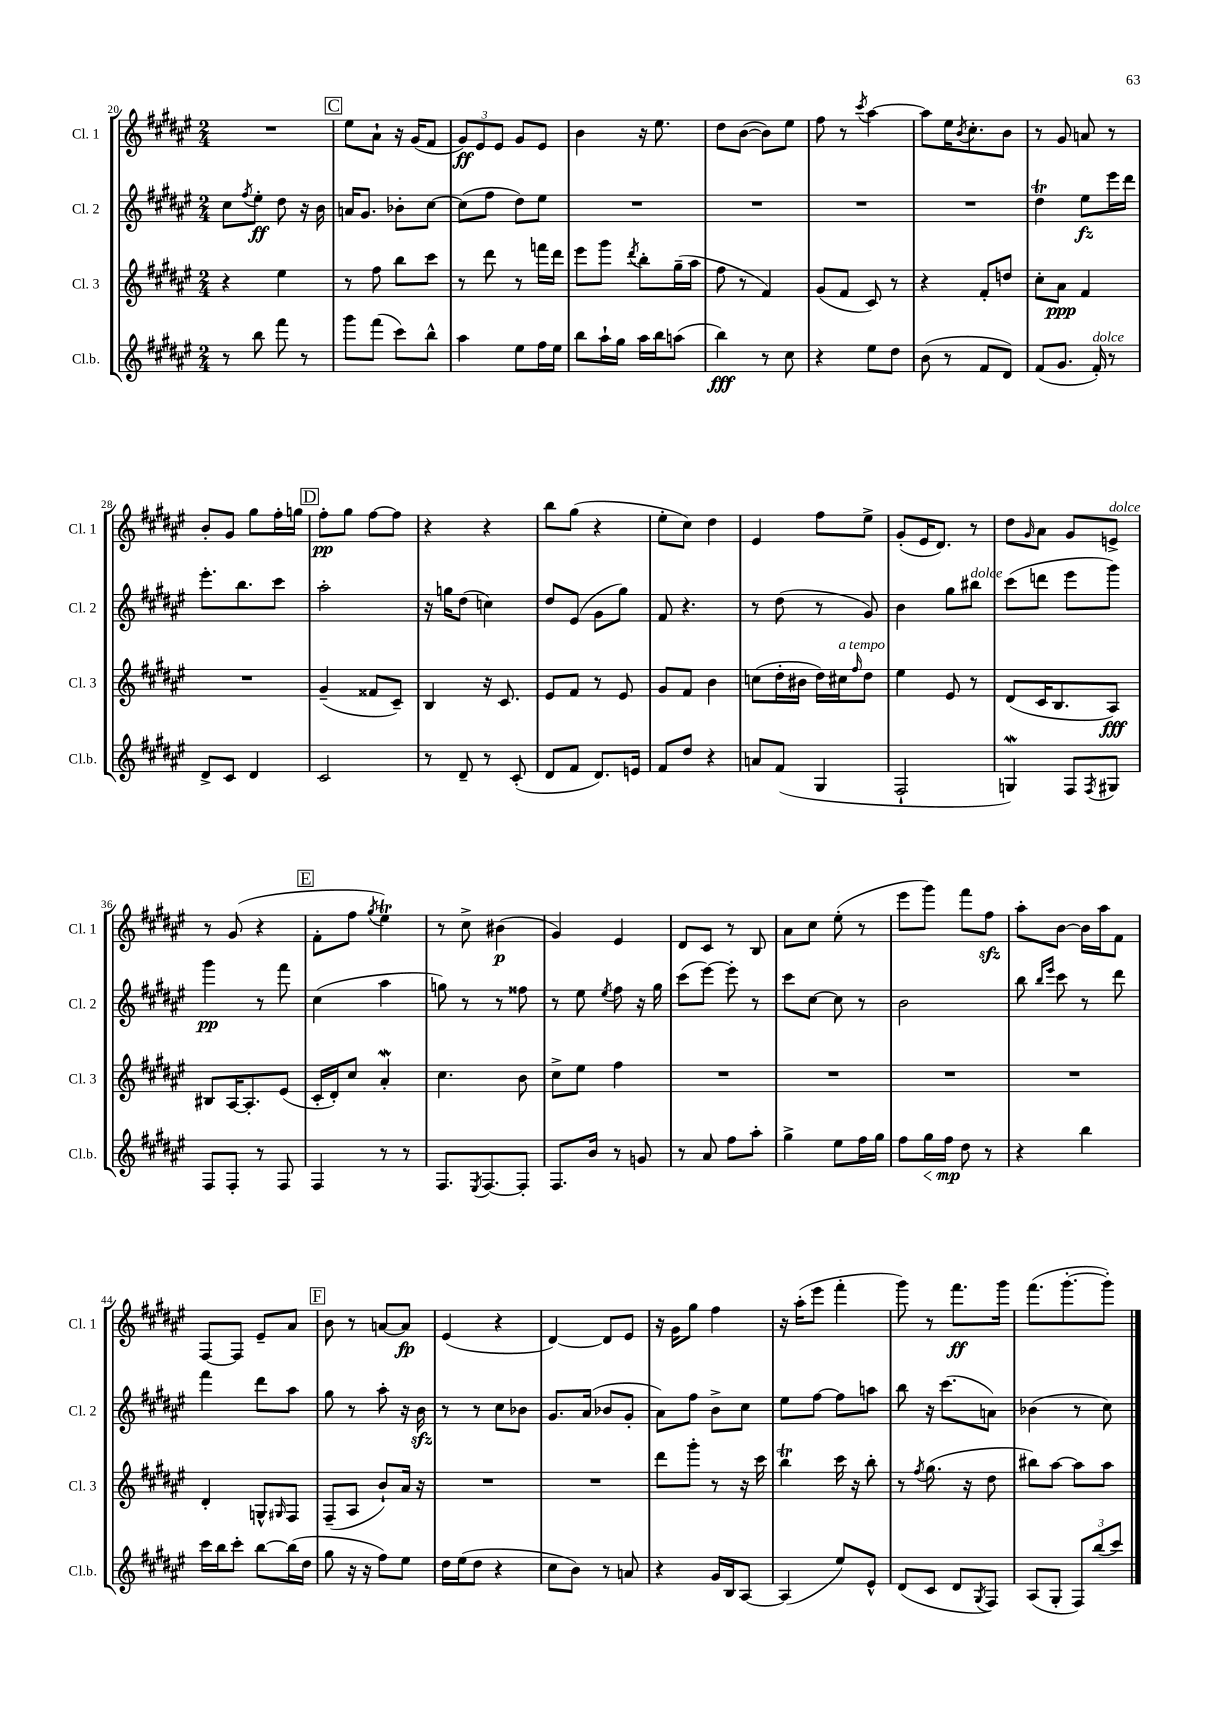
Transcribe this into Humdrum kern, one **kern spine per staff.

**kern	**kern	**kern	**kern
*staff4	*staff3	*staff2	*staff1
*clefG2	*clefG2	*clefG2	*clefG2
*k[f#c#g#d#a#e#]	*k[f#c#g#d#a#e#]	*k[f#c#g#d#a#e#]	*k[f#c#g#d#a#e#]
*M2/4	*M2/4	*M2/4	*M2/4
8r	4r	8cc#\L	2r
.	.	8qff#/	.
8bb\	.	8ee#'\J	.
8fff#\	4ee#\	8dd#\	.
8r	.	16r	.
.	.	16b\	.
=	=	=	=
8ggg#\L	8r	16a/LK	8ee#\L
.	.	8.g#/J	.
(8fff#\J	8ff#\	.	8a#`\J
8ccc#\L)	8bb\L	8b-'\L	16r
.	.	.	(16g#/LK
8bb^^\J	8ccc#\J	[8cc#\J	8f#/J
=	=	=	=
4aa#\	8r	(8cc#\]L	12g#/L)
.	.	.	12e#/
.	8ddd#\	8ff#\J	.
.	.	.	12e#/J
8ee#\L	8r	8dd#\L)	8g#/L
16ff#\L	16fff\LL	8ee#\J	8e#/J
16ee#\JJ	16ddd#\JJ	.	.
=	=	=	=
8bb\L	8eee#\L	2r	4b\
16aa#`\L	8ggg#\J	.	.
16gg#\JJ	.	.	.
.	8qddd#/	.	.
16aa#\LL	8bb'\L	.	16r
16bb\J	.	.	8.ee#\
(8aa\J	(16gg#~\L	.	.
.	16aa#\JJ	.	.
=	=	=	=
4bb\)	8ff#\	2r	8dd#\L
.	8r	.	([8b\J
8r	4f#/)	.	8b\]L)
8cc#\	.	.	8ee#\J
=	=	=	=
4r	(8g#/L	2r	8ff#\
.	8f#/J	.	8r
.	.	.	8qccc#/
8ee#\L	8c#/)	.	[4aa#\
8dd#\J	8r	.	.
=	=	=	=
(8b\	4r	2r	8aa#\]L
8r	.	.	16ee#\K
.	.	.	8qb/
.	.	.	8.cc#'\
8f#/L	8f#'/L	.	.
8d#/J)	8dd/J	.	8b\J
=	=	=	=
(8f#/L	8cc#'\L	4dd#\	8r
8.g#/J	8a#\J	.	8g#/
.	4f#/	8ee#\L	8a/
16f#'/)	.	.	.
8r	.	16eee#\L	8r
.	.	16ddd#\JJ	.
=	=	=	=
8d#^/L	2r	8.eee#'\L	8b'/L
8c#/J	.	.	8g#/J
.	.	8.bb\	.
4d#/	.	.	8gg#\L
.	.	8ccc#\J	16ff#'\L
.	.	.	16gg\JJ
=	=	=	=
2c#/	(4g#~/	2aa#'\	8ff#'\L
.	.	.	8gg#\J
.	8f##/L	.	[8ff#\L
.	8c#~/J)	.	8ff#\]J
=	=	=	=
8r	4B/	16r	4r
.	.	16gg\LK	.
8d#~/	.	(8dd#\J	.
8r	16r	4cc\)	4r
.	8.c#/	.	.
(8c#'/	.	.	.
=	=	=	=
8d#/L	8e#/L	8dd#/L	8bb\L
8f#/J	8f#/J	(8e#/J	(8gg#\J
8.d#/L)	8r	8g#\L	4r
.	8e#/	8gg#\J)	.
16e/Jk	.	.	.
=	=	=	=
8f#/L	8g#/L	8f#/	8ee#'\L
8dd#/J	8f#/J	4.r	8cc#\J)
4r	4b\	.	4dd#\
=	=	=	=
8a/L	(8cc\L	8r	4e#/
(8f#/J	16dd#'\L	(8dd#\	.
.	16b#\JJ	.	.
4G#/	16dd#\LL)	8r	8ff#\L
.	16cc#\J	.	.
.	16qqff#/	.	.
.	8dd#\J	8g#/)	8ee#^\J
=	=	=	=
2F#`/	4ee#\	4b\	(8g#'/L
.	.	.	16e#/K
.	.	.	8.d#/J)
.	8e#/	8gg#\L	.
.	8r	8bb#\J	8r
=	=	=	=
4G/)	(8d#/L	(8ccc#\L	8dd#\L
.	.	.	16qqg#/
.	16c#/K	8ddd\J	8a#\J
.	8.B/	.	.
8F#/L	.	8eee#\L	8g#/L
8qF#/	.	.	.
8G#/J	8A#/J)	8ggg#\J)	8e^/J
=	=	=	=
8F#/L	8B#/L	4ggg#\	8r
8F#'/J	[16A#/K	.	(8g#/
.	8.A#'/]	.	.
8r	.	8r	4r
8F#/	(8e#/J	8fff#\	.
=	=	=	=
4F#/	16c#'/LL	(4cc#\	8f#'\L
.	16d#'/J)	.	.
.	8cc#/J	.	8ff#\J
.	.	.	8qgg#/
8r	4a#'/	4aa#\	4ee#\)
8r	.	.	.
=	=	=	=
8.F#/L	4.cc#\	8gg\)	8r
.	.	8r	8cc#^\
8qE#/	.	.	.
[8.F#/	.	.	.
.	.	8r	(4b#\
8F#'/]J	8b\	8ff##\	.
=	=	=	=
8.F#/L	8cc#^\L	8r	4g#/)
.	8ee#\J	8ee#\	.
16b/Jk	.	.	.
.	.	8qee#/	.
8r	4ff#\	8ff#\	4e#/
8g/	.	16r	.
.	.	16gg#\	.
=	=	=	=
8r	2r	(8ccc#\L	8d#/L
8a#/	.	[8eee#\J)	8c#/J
8ff#\L	.	8eee#'\]	8r
8aa#'\J	.	8r	8B/
=	=	=	=
4gg#^\	2r	8ccc#\L	8a#\L
.	.	[8cc#\J	8cc#\J
8ee#\L	.	8cc#\]	(8ee#'\
16ff#\L	.	8r	8r
16gg#\JJ	.	.	.
=	=	=	=
8ff#\L	2r	2b\	8eee#\L
16gg#\L	.	.	8ggg#\J)
16ff#\JJ	.	.	.
8dd#\	.	.	8fff#\L
8r	.	.	8ff#\J
=	=	=	=
4r	2r	8bb\	8aa#'\L
.	.	16qqbb/LL	.
.	.	16qqeee#/JJ	.
.	.	8ccc#\	[8b\J
4bb\	.	8r	16b\]LL
.	.	.	16aa#\J
.	.	8ddd#\	8f#\J
=	=	=	=
16ccc#\LL	4d#'/	4fff#\	[8F#/L
16bb\J	.	.	.
8ccc#'\J	.	.	8F#/]J
[8bb\L	8G^^/L	8ddd#\L	8e#~/L
.	16qqG#/	.	.
(16bb\]L	8F#/J	8aa#\J	8a#/J
16dd#\JJ	.	.	.
=	=	=	=
8gg#\	(8F#~/L	8gg#\	8b\
16r	8A#/J	8r	8r
16r	.	.	.
8ff#\L)	8b`/L)	8aa#'\	[8a/L
8ee#\J	16a#/Jk	16r	8a/]J
.	16r	16b\	.
=	=	=	=
16dd#\LL	2r	8r	(4e#/
(16ee#\J	.	.	.
8dd#\J	.	8r	.
4r	.	8cc#\L	4r
.	.	8b-\J	.
=	=	=	=
8cc#\L	2r	8.g#/L	[4d#/)
8b\J)	.	.	.
.	.	(16a#/Jk	.
8r	.	8b-/L	8d#/]L
8a/	.	8g#'/J	8e#/J
=	=	=	=
4r	8ddd#\L	8a#\L)	16r
.	.	.	16g#\LK
.	8ggg#'\J	8ff#\J	8gg#\J
16g#/LL	8r	8b^\L	4ff#\
16B/J	.	.	.
[8A#/J	16r	8cc#\J	.
.	16ccc#\	.	.
=	=	=	=
(4A#/]	4bb\	8ee#\L	16r
.	.	.	(16aa#'\LK
.	.	[8ff#\J	8eee#\J
8ee#/L)	16ccc#\	8ff#\]L	4fff#'\
.	16r	.	.
8e#^^/J	8bb'\	8aa\J	.
=	=	=	=
(8d#/L	8r	8bb\	8ggg#\)
.	8qff#/	.	.
8c#/J	(8.gg#\	16r	8r
.	.	(8.ccc#\L	.
8d#/L	.	.	8.fff#\L
.	16r	.	.
8qG#/	.	.	.
8F#/J)	8dd#\	8a\J)	.
.	.	.	16ggg#\Jk
=	=	=	=
(8A#/L	8bb#\L)	(4b-\	(8.fff#\L
8G#'/J	[8aa#\J	.	.
.	.	.	[8.ggg#'\
12F#/L)	8aa#\]L	8r	.
(12bb/	.	.	.
.	8aa#\J	8cc#\)	8ggg#'\]J)
12ccc#/J)	.	.	.
==	==	==	==
*-	*-	*-	*-
